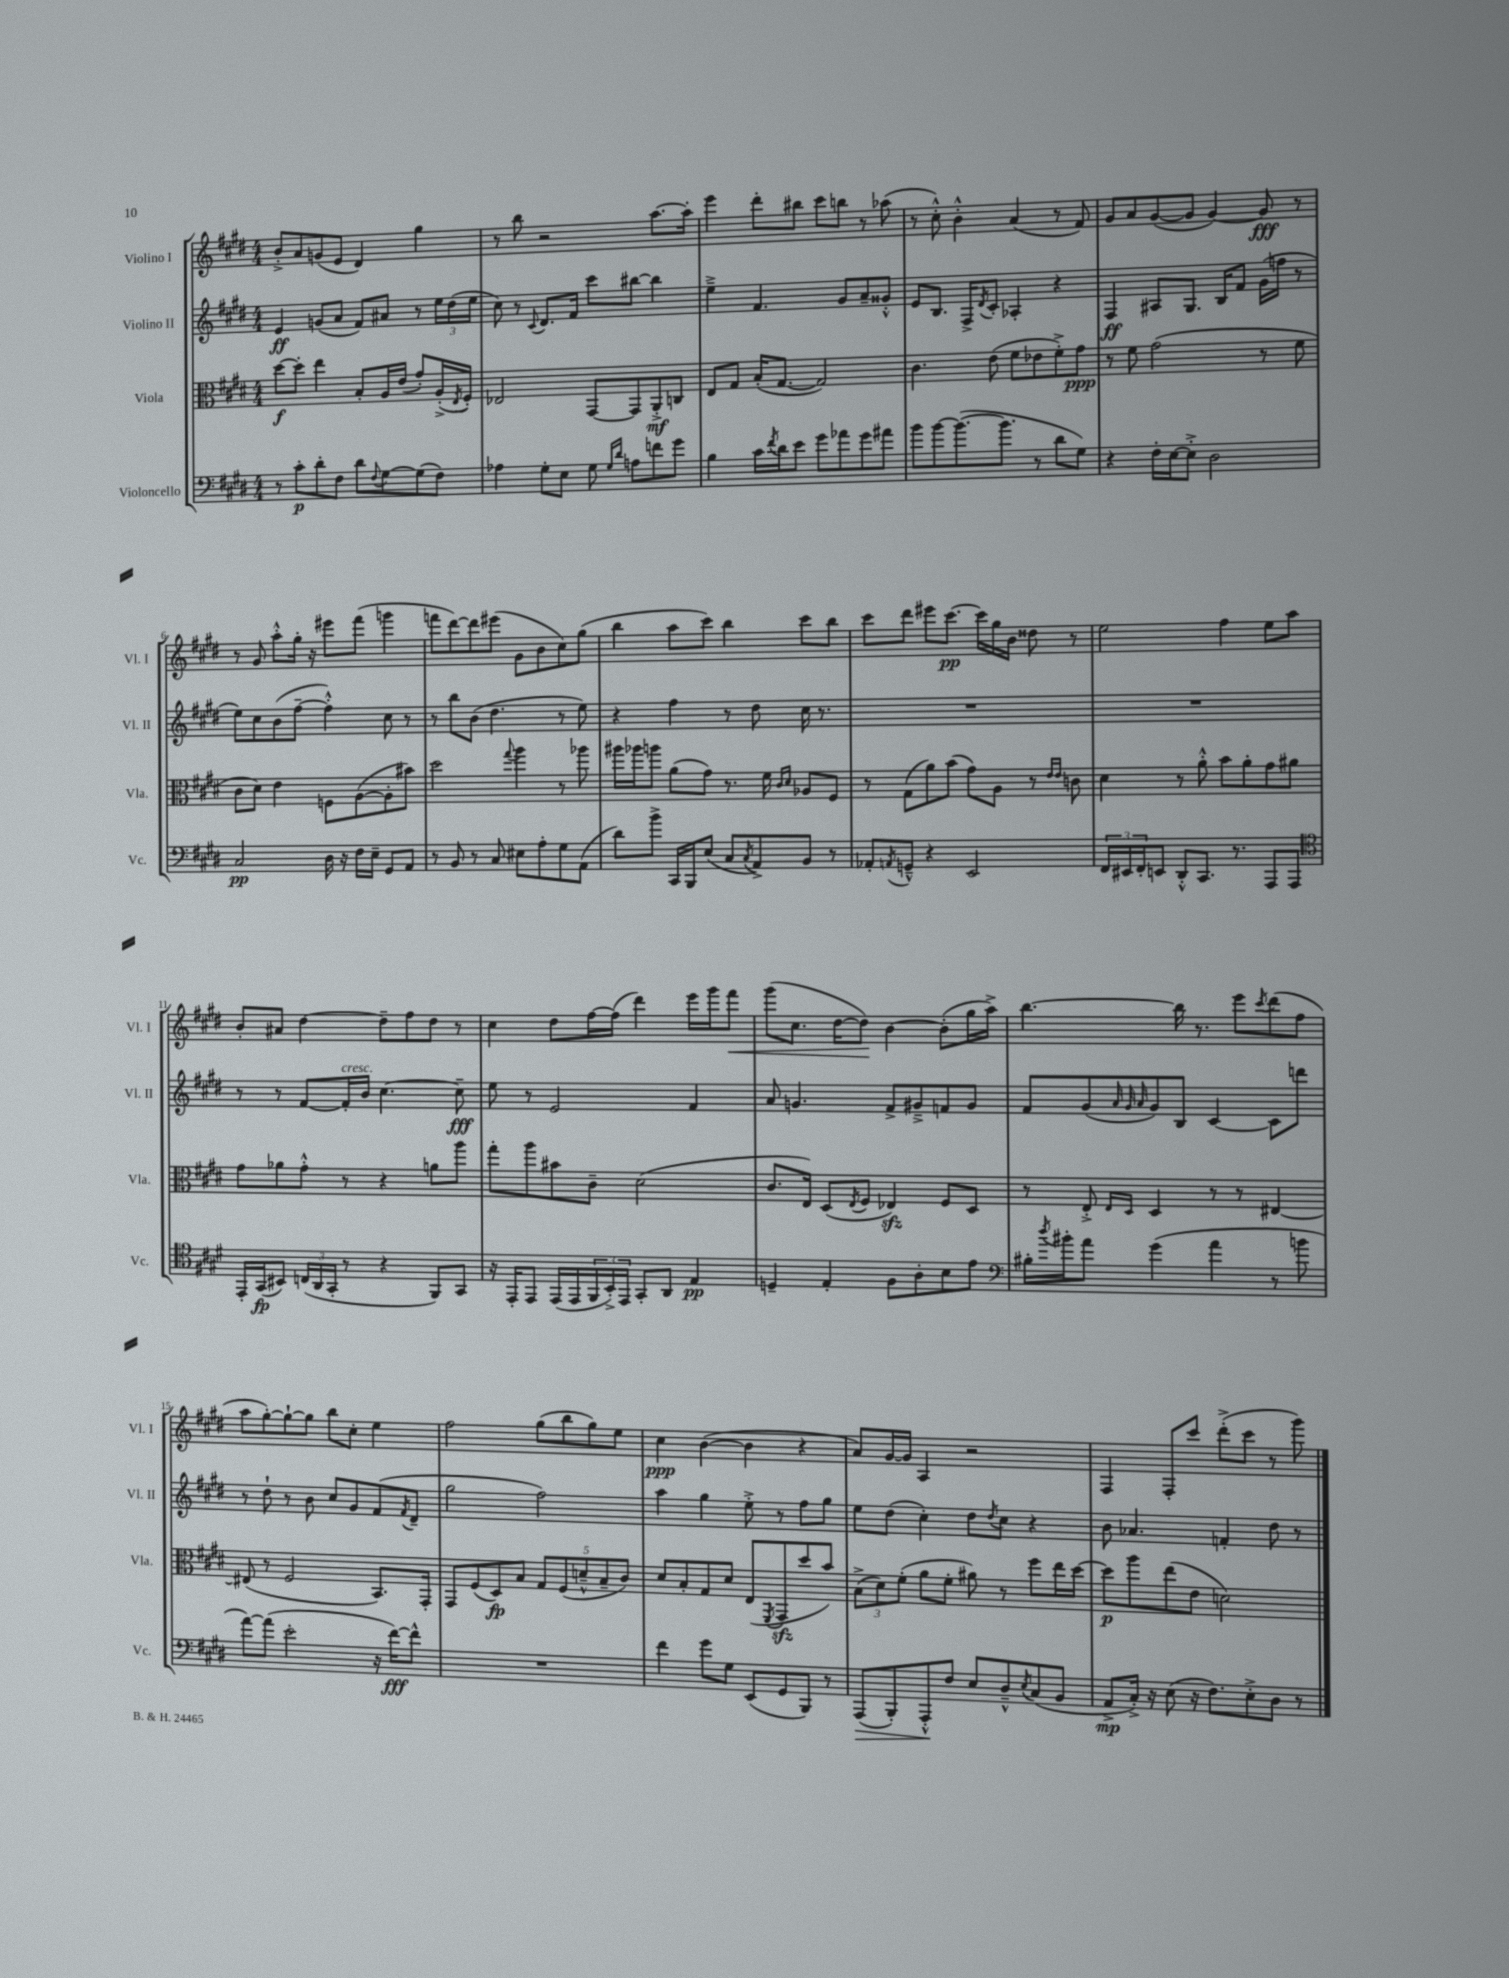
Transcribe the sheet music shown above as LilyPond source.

<<
\new StaffGroup <<
\new Staff = "s0" \with { instrumentName = "Violino I" shortInstrumentName = "Vl. I" } {
    \clef treble \key e \major \numericTimeSignature \time 4/4
    b'8-.-> a'8 g'8( e'8 dis'4) gis''4 |
    r8 b''8 r2 a''8.~ a''16-. |
    e'''4 dis'''8-. bis''8 cis'''8 b''8 r8 aes''8( |
    r8 cis''8-.-^) b'4-.-^ a'4( r8 fis'8) |
    gis'8 a'8 gis'8~( gis'8 gis'4~) gis'8\fff r8 |
    r8 gis'8 a''8-.-^ gis''16-. r16 eis'''8 fis'''8( g'''4 |
    f'''8 dis'''8~) dis'''8 eis'''8( gis'8 b'8 cis''8) gis''8( |
    b''4 a''8 cis'''8) b''4 cis'''8 b''8 |
    cis'''8 dis'''8 eis'''8 cis'''8.~\pp cis'''16 gis''16 b'16 disis''8 r8 |
    e''2 fis''4 e''8 a''8 |
    b'8-. ais'8 dis''4~ dis''8-- fis''8 dis''8 r8 |
    cis''4 dis''8 fis''16~ fis''16( dis'''4) e'''16 gis'''16 fis'''8\< |
    gis'''8( cis''8. dis''16~ dis''8\!) b'4~ b'8-.( gis''16 a''16->) |
    b''4.~ b''16 r8. e'''8 \acciaccatura { cis'''8 } dis'''8( fis''8 |
    a''8 gis''8~-.) gis''8~-! gis''8 b''8 cis''8-. e''4 |
    fis''2 gis''8( b''8 gis''8) e''8 |
    cis''4\ppp b'4~( b'4 r4 |
    a'8) gis'16~ gis'16 a4 r2 |
    fis4 fis8-. cis'''8 dis'''8-.->( cis'''8 r8 gis'''8) \bar "|." |
}
\new Staff = "s1" \with { instrumentName = "Violino II" shortInstrumentName = "Vl. II" } {
    \clef treble \key e \major \numericTimeSignature \time 4/4
    e'4\ff g'8( a'8 fis'8) ais'8 r8 \tuplet 3/2 { e''16 dis''16( e''16 } |
    cis''8) r8 \appoggiatura { cis'8 } dis'8. fis'16 cis'''8 bis''8~ bis''4 |
    e''4---> fis'4. gis'8 a'8-- gisis'8-.-^ |
    e'8 b8. fis16-> \acciaccatura { dis'8 } cis'8-. aes4-. r4 |
    fis4\ff ais8 gis8. b16 fis'8 gis'16( f''16 r8 |
    e''8) cis''8 b'8( fis''8~-- fis''4-.-^) cis''8 r8 |
    r8 b''8 b'8( dis''4. r8 e''8) |
    r4 fis''4 r8 dis''8 cis''16 r8. |
    R1 |
    R1 |
    r8 r8 fis'8~ fis'16-.^\markup { \italic "cresc." } b'16 cis''4.~ cis''8--\fff |
    e''8 r8 e'2 fis'4 |
    a'8 g'4. fis'8-> gis'8---> f'8 gis'8 |
    fis'8 gis'8( \grace { a'32 gis'32 a'32 } gis'8) b8 cis'4~ cis'8 d'''8 |
    r8 dis''8-! r8 b'8 cis''8 gis'8 fis'8( \acciaccatura { fis'8 } dis'8-- |
    gis''2 fis''2) |
    a''4 gis''4 e''8-.-> r8 fis''8 gis''8 |
    e''8 dis''8( cis''4-.) dis''8 \acciaccatura { dis''8 } cis''8 r4 |
    b'8 aes'4. f'4-. dis''8 r8 \bar "|." |
}
\new Staff = "s2" \with { instrumentName = "Viola" shortInstrumentName = "Vla." } {
    \clef alto \key e \major \numericTimeSignature \time 4/4
    dis''8~\f dis''8-. e''4 b8-. a16 e'16( gis'8-.) a16-.->( \acciaccatura { e8 } fis16-.) |
    ees2 gis,8~ gis,8 a,8-.->\mf c8 |
    e8 gis8 b16-.( gis8.~ gis2) |
    cis'4. e'8( fis'8 ees'8 fis'8-.->) gis'8\ppp |
    r8 fis'8 gis'2( r8 fis'8 |
    cis'8 dis'8) e'4 f8 a8~( a8-. bis'8) |
    dis''2 \appoggiatura { gis''8 } a''4 r8 aes''8 |
    ais''16 aes''16 a''8 a'8( gis'8) r8. fis'16 \grace { cis'16 dis'16 } aes8 fis8 |
    r8 gis8( a'8) b'8( gis'8) a8 r8 \grace { e'16 e'16 } c'8 |
    dis'4 r8 a'8-.-^ b'8 a'8-. gis'8 ais'8 |
    gis'8 aes'8 gis'8-.-^ r8 r4 a'8 a''8 |
    gis''8-. a''8 bis'8 cis'8-- dis'2( |
    cis'8. e16) dis8( \acciaccatura { e8 } fis8 ees4\sfz) fis8 dis8 |
    r8 e8-.-> \grace { e16 dis16 } dis4 r8 r8 eis4~ |
    eis8( r8 fis2 b,8.) gis,16-. |
    gis,8 fis8( dis8\fp) b8 \tuplet 5/4 { gis8 fis8( d'8---^ b8-- cis'8) } |
    dis'8 b8-. gis8 dis'8 e8( \acciaccatura { fis,8 } gis,8\sfz dis''8 b'8) |
    \tuplet 3/2 { b8->( dis'8) fis'8-.( } a'8 fis'8-. ais'8) r8 fis''8 e''16 dis''16~ |
    dis''8\p a''8 e''8( e'8 d'2) \bar "|." |
}
\new Staff = "s3" \with { instrumentName = "Violoncello" shortInstrumentName = "Vc." } {
    \clef bass \key e \major \numericTimeSignature \time 4/4
    r8 cis'8-.\p dis'8-. fis8 dis'8 \appoggiatura { fis8 } gis8~ gis8( fis8) |
    aes4 gis8-. e8 gis8 \grace { gis16 dis'16 } a8 f'8 gis'8 |
    b4 cis'16 \acciaccatura { fis'8 } dis'16 e'8 gis'8 aes'8 gis'8 ais'8 |
    b'8 b'8~ b'8.~( b'8. r8 dis'8 gis8) |
    r4 fis16-. e16~ e8-.-> dis2 |
    cis2\pp dis16 r16 fis16 e16-- gis,8 a,8 |
    r8 b,8 r8 cis8 eis8 a8-. gis8 a,8( |
    dis'8) b'8-> cis,16 b,,16 e8( cis8 \acciaccatura { cis8 } a,8->) b,8 r8 |
    aes,8-. \acciaccatura { a,8 } g,8---^ r4 e,2 |
    \tuplet 3/2 { fis,16 eis,16 fis,16-. } e,8 dis,8-.-^ cis,8. r8. a,,8 a,,8 |
    \clef tenor e,16-. gis,16\fp( bis,8) \tuplet 3/2 { c16( a,16 gis,16-. } r8 r4 fis,8) gis,8 |
    r16 e,16-. e,8 e,16( e,16 \tuplet 3/2 { fis,16 b,16-.->) e,16 } gis,8-. a,8 e4\pp |
    d4-- e4-. fis8 a8-. b8 e'8 |
    \clef bass bis16-. \acciaccatura { dis''8 } bis'16-. a'8 gis'4( a'4 r8 b'8 |
    a'8~) a'8( e'2-. r16 fis'16~\fff) fis'8-^ |
    R1 |
    fis'4 gis'8 gis8 e,8( gis,8 b,,8) r8 |
    a,,8\>( b,,8-.) a,,8-.-^\! fis8 e8 dis8---^ \acciaccatura { e8 } cis8( b,8 |
    a,8->\mp cis16-.->) r16 e8( r16 fis8.) e8-.-> dis8 r8 \bar "|." |
}
>>
>>
